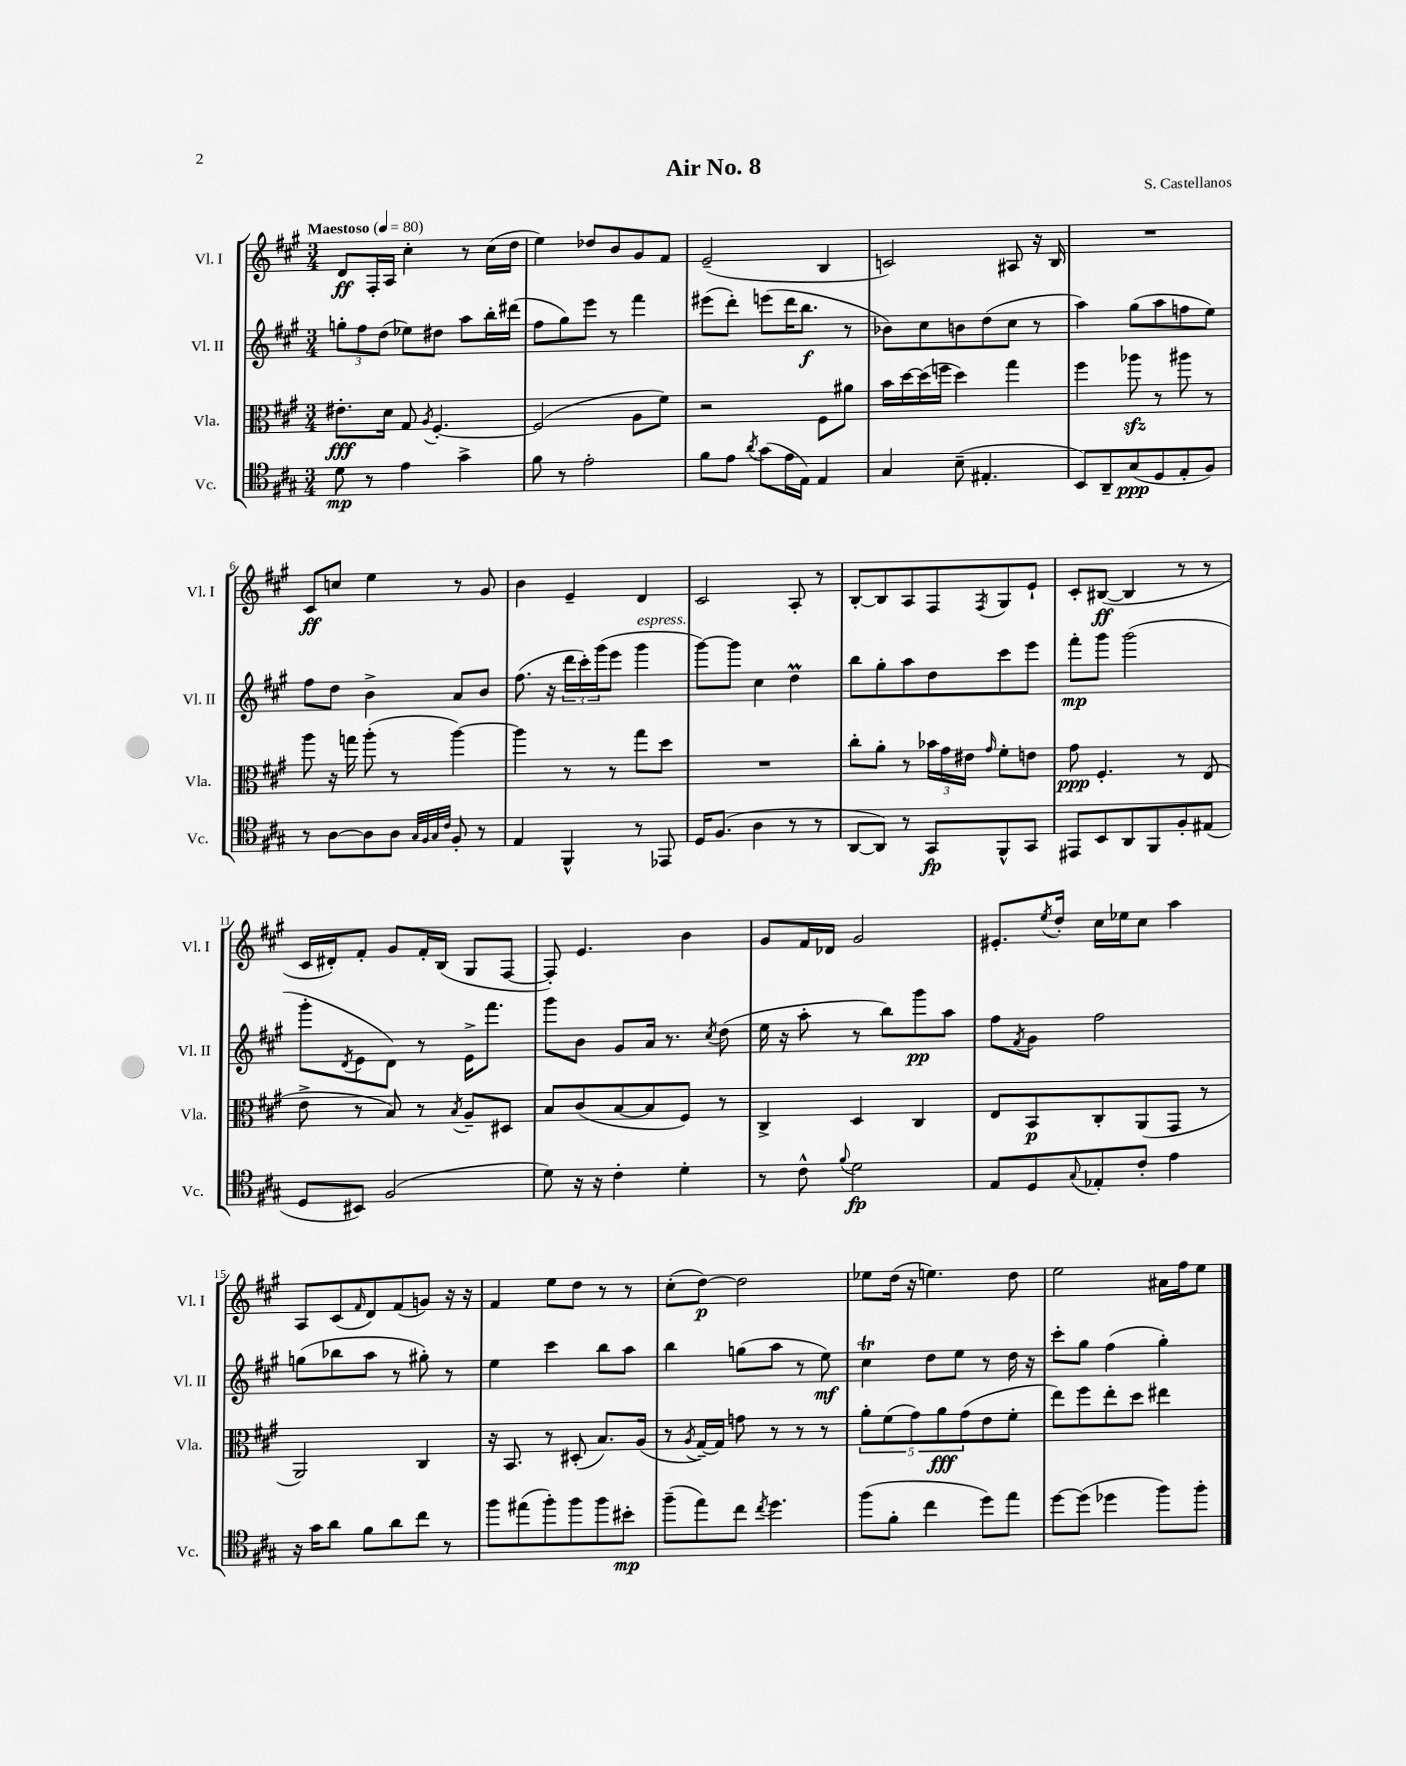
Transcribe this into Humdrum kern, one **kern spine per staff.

**kern	**dynam	**kern	**dynam	**kern	**dynam	**kern	**dynam
*part4	*part4	*part3	*part3	*part2	*part2	*part1	*part1
*staff4	*staff4	*staff3	*staff3	*staff2	*staff2	*staff1	*staff1
*I"Vc.	*	*I"Vla.	*	*I"Vl. II	*	*I"Vl. I	*
*I'Vc.	*	*I'Vla.	*	*I'Vl. II	*	*I'Vl. I	*
*clefC4	*	*clefC3	*	*clefG2	*	*clefG2	*
*k[f#c#g#]	*	*k[f#c#g#]	*	*k[f#c#g#]	*	*k[f#c#g#]	*
*M3/4	*	*M3/4	*	*M3/4	*	*M3/4	*
*MM80	*	*MM80	*	*MM80	*	*MM80	*
=1	=1	=1	=1	=1	=1	=1	=1
!	!	!	!	!	!	!LO:TX:a:B:t=Maestoso	!
8d\	mp	8.e#X'\L	fff	12ggn'\L	.	8d/L	ff
.	.	.	.	12ff#\	.	.	.
8r	.	.	.	.	.	16F#'/L	.
.	.	.	.	(12dd\J	.	.	.
.	.	16d\Jk	.	.	.	16A/JJ	.
4e\	.	8G#/	.	8ee-X\L)	.	4cc#'\	.
.	.	8qA/	.	.	.	.	.
.	.	[4.F#'/	.	8dd#X\J	.	.	.
4g#^\	.	.	.	8aa\L	.	8r	.
.	.	.	.	16bb'\L	.	(16cc#\LL	.
.	.	.	.	(16ddd#X\JJ	.	16dd\JJ	.
=2	=2	=2	=2	=2	=2	=2	=2
8f#\	.	(2F#/]	.	8ff#\L	.	4ee\)	.
8r	.	.	.	8gg#\)	.	.	.
2e'\	.	.	.	8eee\J	.	8dd-X/L	.
.	.	.	.	8r	.	8b/	.
.	.	8A\L	.	4fff#\	.	8g#/	.
.	.	8f#\J)	.	.	.	8f#/J	.
=3	=3	=3	=3	=3	=3	=3	=3
8f#\L	.	2r	.	(8eee#X\L	.	(2e~/	.
8e\J	.	.	.	8ddd'\J)	.	.	.
8qa/	.	.	.	.	.	.	.
(8g#\L	.	.	.	(8eeen\L	.	.	.
16e\L	.	.	.	16ddd\K	.	.	.
16E\JJ)	.	.	.	8.bb\J	f	.	.
4E/	.	8F#\L	.	.	.	4B/	.
.	.	8a#X\J	.	8r	.	.	.
=4	=4	=4	=4	=4	=4	=4	=4
4G#/	.	16b\LL	.	8b-X\L)	.	2cn/)	.
.	.	[16dd\	.	.	.	.	.
.	.	(16dd\]	.	8cc#\	.	.	.
.	.	16ffn\JJ	.	.	.	.	.
(8B~\	.	4dd\)	.	8bn\	.	.	.
4.E#X'/	.	.	.	(8dd\	.	.	.
.	.	4gg#\	.	8cc#\J	.	8A#X/	.
.	.	.	.	8r	.	16r	.
.	.	.	.	.	.	16B/	.
=5	=5	=5	=5	=5	=5	=5	=5
8BB/L)	.	4ff#\	.	4aa\)	.	2.r	.
8AA~/	.	.	.	.	.	.	.
(8G#/	ppp	8aa-Xzz\	.	(8gg#\L	.	.	.
8D/	.	8r	.	8aa\	.	.	.
8E'/	.	8aa#X\	.	8ffn\	.	.	.
8F#/J)	.	8r	.	8ee\J)	.	.	.
!!LO:LB:g=z
=6	=6	=6	=6	=6	=6	=6	=6
8r	.	8aa\	.	8ff#\L	.	8c#/L	ff
[8A\L	.	16r	.	8dd\J	.	8ccn/J	.
.	.	16ggn\	.	.	.	.	.
8A\]	.	(8aa'\	.	4b^\	.	4ee\	.
8A\J	.	8r	.	.	.	.	.
32qqG#/LLL	.	.	.	.	.	.	.
32qqF#/	.	.	.	.	.	.	.
32qqG#/	.	.	.	.	.	.	.
32qqc#/JJJ	.	.	.	.	.	.	.
8F#'/	.	[4aa\)	.	8a/L	.	8r	.
8r	.	.	.	8b/J	.	8g#/	.
=7	=7	=7	=7	=7	=7	=7	=7
4E/	.	4aa\]	.	(8.ff#\	.	4b\	.
.	.	.	.	16r	.	.	.
4FF#^^/	.	8r	.	24ddd\LL	.	4e~/	.
.	.	.	.	24ccc#'\)	.	.	.
.	.	.	.	(24ggg#\J	.	.	.
.	.	8r	.	8eee\J	.	.	.
!	!	!	!	!LO:TX:a:i:t=espress.	!	!	!
8r	.	8gg#\L	.	4ggg#\	.	4d/	.
8EE-X/	.	8dd\J	.	.	.	.	.
=8	=8	=8	=8	=8	=8	=8	=8
16D/KL	.	2.r	.	[8ggg#\L)	.	2c#/	.
(8.F#/J	.	.	.	.	.	.	.
.	.	.	.	8ggg#\J]	.	.	.
4A\	.	.	.	4cc#\	.	.	.
8r	.	.	.	4ddM\	.	8A'/	.
8r	.	.	.	.	.	8r	.
=9	=9	=9	=9	=9	=9	=9	=9
[8AA/L	.	8cc#'\L	.	8bb\L	.	[8B'/L	.
8AA/J])	.	8a'\J	.	8gg#'\	.	8B/]	.
8r	.	8r	.	8aa\	.	8A/	.
8GG#/L	fp	24b-X\LL	.	8dd\	.	8F#/	.
.	.	24g#\	.	.	.	.	.
.	.	24e#X\JJ	.	.	.	.	.
.	.	16qqg#/	.	.	.	8qF#/	.
8FF#^^/	.	8f#'\L	.	8ccc#\	.	8G#/	.
8GG#/J	.	8en\J	.	8eee\J	.	8e`/J	.
=10	=10	=10	=10	=10	=10	=10	=10
8EE#X/L	.	8g#\	ppp	8fff#'\L	mp	8c#'/L	.
8BB/	.	4.F#'/	.	8ggg#\J	.	([8B#X/J	ff
8AA/	.	.	.	(2ggg#\	.	4B#/]	.
8FF#/	.	.	.	.	.	.	.
8F#'/	.	8r	.	.	.	8r	.
(8E#X/J	.	(8E/	.	.	.	8r	.
!!LO:LB:g=z
=11	=11	=11	=11	=11	=11	=11	=11
8D/L	.	8e^\	.	8ggg#'\L	.	16c#/LL	.
.	.	.	.	.	.	16d#X'/J)	.
.	.	.	.	8qd/	.	.	.
8BB#X/J)	.	8r	.	8e\	.	8f#'/J	.
(2F#/	.	8B/)	.	8d\J)	.	8g#/L	.
.	.	8r	.	8r	.	16f#'/L	.
.	.	.	.	.	.	(16B/JJ	.
.	.	8qB/	.	.	.	.	.
.	.	8A~/L	.	16e^\KL	.	8G#/L	.
.	.	.	.	8.fff#\J	.	.	.
.	.	8D#X/J	.	.	.	[8F#/J	.
=12	=12	=12	=12	=12	=12	=12	=12
8d\)	.	8B/L	.	8ggg#\L	.	8F#'/])	.
16r	.	(8c#/	.	8b\J	.	4.e/	.
16r	.	.	.	.	.	.	.
4c#'\	.	[8B/	.	8g#/L	.	.	.
.	.	8B/]	.	16a/Jk	.	.	.
.	.	.	.	8.r	.	.	.
4d'\	.	8F#/J)	.	.	.	4b\	.
.	.	.	.	8qcc#/	.	.	.
.	.	8r	.	(8dd\	.	.	.
=13	=13	=13	=13	=13	=13	=13	=13
8r	.	4C#^/	.	16ee\	.	8g#/L	.
.	.	.	.	16r	.	.	.
8c#^^\	.	.	.	8aa'\	.	16f#/L	.
.	.	.	.	.	.	16d-X/JJ	.
8qqf#/	.	.	.	.	.	.	.
2d\	fp	4D/	.	8r	.	2g#/	.
.	.	.	.	8bb\L)	.	.	.
.	.	4C#/	.	8ggg#\	pp	.	.
.	.	.	.	8aa\J	.	.	.
=14	=14	=14	=14	=14	=14	=14	=14
8E/L	.	8E/L	.	8ff#\L	.	8.e#X'/L	.
.	.	.	.	8qf#/	.	.	.
8D/	.	8BB/	p	8g#\J	.	.	.
.	.	.	.	.	.	8qee/	.
.	.	.	.	.	.	16dd'/Jk	.
8qqG#/	.	.	.	.	.	.	.
8E-X'/	.	8C#'/	.	2ff#\	.	16cc#\LL	.
.	.	.	.	.	.	16ee-X\J	.
8c#'/J	.	(8AA/	.	.	.	8cc#\J	.
4e\	.	8GG#/J	.	.	.	4aa\	.
.	.	8r	.	.	.	.	.
!!LO:LB:g=z
=15	=15	=15	=15	=15	=15	=15	=15
16r	.	2AA/)	.	(8ggn\L	.	8A/L	.
16g#\KL	.	.	.	.	.	.	.
8a\J	.	.	.	8bb-X\	.	(8c#/	.
.	.	.	.	.	.	16qqf#/	.
8f#\L	.	.	.	8aa\J	.	8d/)	.
8a\	.	.	.	8r	.	(8f#/	.
8cc#\J	.	4C#/	.	8gg#X'\)	.	8gn/J)	.
8r	.	.	.	8r	.	16r	.
.	.	.	.	.	.	16r	.
=16	=16	=16	=16	=16	=16	=16	=16
8ff#\L	.	16r	.	4ee\	.	4f#/	.
.	.	8.BB/	.	.	.	.	.
(8ee#X\	.	.	.	.	.	.	.
8ff#'\)	.	8r	.	4ccc#\	.	8ee\L	.
8ff#\	.	(8D#X'/	.	.	.	8dd\J	.
8ff#\	.	8.B/L)	.	8bb\L	.	8r	.
8b#X'\J	mp	.	.	8aa\J	.	8r	.
.	.	(16A/Jk	.	.	.	.	.
=17	=17	=17	=17	=17	=17	=17	=17
(8ff#~\L	.	8r	.	4bb\	.	(8cc#'\L	.
.	.	8qA/	.	.	.	.	.
8ee\)	.	[16G#~/LL)	.	.	.	[8dd\J)	p
.	.	16G#/JJ]	.	.	.	.	.
8cc#\J	.	8gn\	.	(8ggn\L	.	2dd\]	.
8qcc#/	.	.	.	.	.	.	.
4.dd\	.	8r	.	8aa\J	.	.	.
.	.	8r	.	8r	.	.	.
.	.	8r	.	8ee\)	mf	.	.
=18	=18	=18	=18	=18	=18	=18	=18
(8ff#\L	.	10a'\L	.	4cc#t\	.	8ee-X\L	.
.	.	(10f#\	.	.	.	.	.
8f#'\J	.	.	.	.	.	(16dd\Jk	.
.	.	.	.	.	.	16r	.
.	.	10g#\)	.	.	.	.	.
4cc#\	.	.	.	8dd\L	.	4.een\)	.
.	.	10a\	fff	.	.	.	.
.	.	.	.	8ee\J	.	.	.
.	.	(10g#\	.	.	.	.	.
8dd\L)	.	8e\	.	8r	.	.	.
8ee\J	.	8f#'\J	.	16dd\	.	8dd\	.
.	.	.	.	16r	.	.	.
=19	=19	=19	=19	=19	=19	=19	=19
[8dd\L	.	8ee\L)	.	8ccc#'\L	.	2ee\	.
(8dd\J]	.	8ff#\	.	8gg#\J	.	.	.
4dd-X\	.	8ee'\	.	(4ff#\	.	.	.
.	.	8dd\J	.	.	.	.	.
8ff#\L)	.	4ee#X\	.	4gg#'\)	.	16a#X\LL	.
.	.	.	.	.	.	16ff#\J	.
8ff#'\J	.	.	.	.	.	8ee\J	.
==	==	==	==	==	==	==	==
*-	*-	*-	*-	*-	*-	*-	*-
